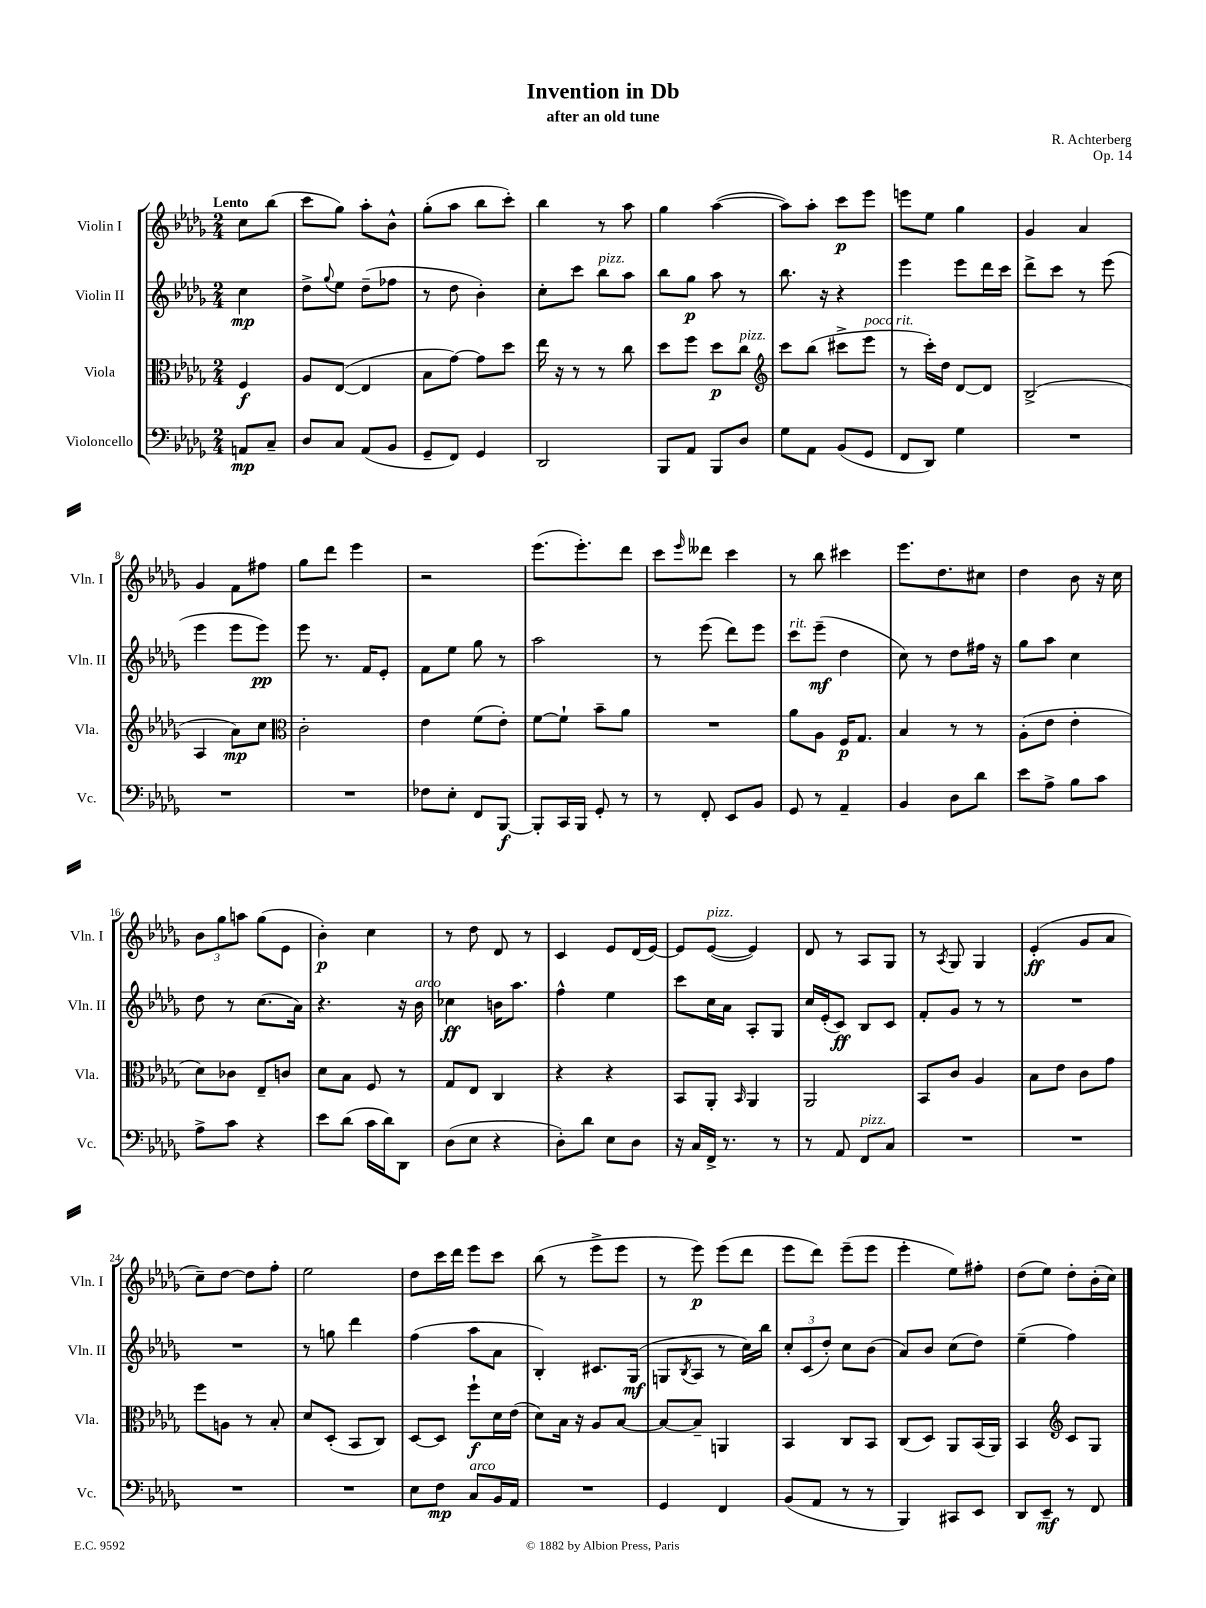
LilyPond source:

\header { title = "Invention in Db" composer = "R. Achterberg" subtitle = "after an old tune" opus = "Op. 14" }
<<
\new StaffGroup <<
\new Staff = "s0" \with { instrumentName = "Violin I" shortInstrumentName = "Vln. I" } {
    \clef treble \key des \major \numericTimeSignature \time 2/4 \partial 4 \tempo "Lento"
    c''8 bes''8( |
    c'''8 ges''8) aes''8-. bes'8-^ |
    ges''8-.( aes''8 bes''8 c'''8-.) |
    bes''4 r8 aes''8 |
    ges''4 aes''4~( |
    aes''8) aes''8-. c'''8\p ees'''8 |
    e'''8 ees''8 ges''4 |
    ges'4 aes'4 |
    ges'4 f'8 fis''8 |
    ges''8 des'''8 ees'''4 |
    r2 |
    ees'''8.( ees'''8.-.) des'''8 |
    c'''8 \grace { ees'''16 } deses'''8 c'''4 |
    r8 bes''8 cis'''4 |
    ees'''8. des''8. cis''8 |
    des''4 bes'8 r16 c''16 |
    \tuplet 3/2 { bes'8 ges''8 a''8 } ges''8( ees'8 |
    bes'4-.\p) c''4 |
    r8 des''8 des'8 r8 |
    c'4 ees'8 des'16( ees'16~) |
    ees'8 ees'8~^\markup { \italic "pizz." }( ees'4) |
    des'8 r8 aes8 ges8 |
    r8 \acciaccatura { aes8 } ges8 ges4 |
    ees'4-.\ff( ges'8 aes'8 |
    c''8--) des''8~ des''8 f''8-. |
    ees''2 |
    des''8 c'''16 des'''16 ees'''8 c'''8 |
    bes''8( r8 ees'''8-> ees'''8 |
    r8 ees'''8\p) ees'''8( des'''8 |
    ees'''8 des'''8) ees'''8--( ees'''8 |
    ees'''4-. ees''8) fis''8-. |
    des''8( ees''8) des''8-. bes'16-.( c''16) \bar "|." |
}
\new Staff = "s1" \with { instrumentName = "Violin II" shortInstrumentName = "Vln. II" } {
    \clef treble \key des \major \numericTimeSignature \time 2/4 \partial 4
    c''4\mp |
    des''8-> \appoggiatura { ges''8 } ees''8 des''8--( fes''8 |
    r8 des''8 bes'4-.) |
    c''8-. c'''8 bes''8^\markup { \italic "pizz." } aes''8 |
    bes''8 ges''8\p aes''8 r8 |
    bes''8. r16 r4 |
    ees'''4 ees'''8 des'''16 c'''16 |
    des'''8-> c'''8 r8 ees'''8( |
    ees'''4 ees'''8 ees'''8\pp) |
    ees'''8 r8. f'16 ees'8-. |
    f'8 ees''8 ges''8 r8 |
    aes''2 |
    r8 ees'''8( des'''8) ees'''8 |
    c'''8^\markup { \italic "rit." } ees'''8--\mf( des''4 |
    c''8) r8 des''8 fis''16 r16 |
    ges''8 aes''8 c''4 |
    des''8 r8 c''8.( aes'16) |
    r4. r16 bes'16^\markup { \italic "arco" } |
    ces''4\ff b'16 aes''8. |
    f''4-^ ees''4 |
    c'''8 c''16 aes'16 aes8-. ges8 |
    c''16 ees'16-.( c'8\ff) bes8 c'8 |
    f'8-. ges'8 r8 r8 |
    R2 |
    R2 |
    r8 g''8 des'''4 |
    f''4( aes''8 aes'8 |
    bes4-.) cis'8. ges16\mf( |
    g8 \acciaccatura { bes8 } aes8 r8 c''16) bes''16 |
    \tuplet 3/2 { c''8-. c'8( des''8-.) } c''8 bes'8( |
    aes'8) bes'8 c''8( des''8) |
    ees''4--( f''4) \bar "|." |
}
\new Staff = "s2" \with { instrumentName = "Viola" shortInstrumentName = "Vla." } {
    \clef alto \key des \major \numericTimeSignature \time 2/4 \partial 4
    f4\f |
    aes8 ees8~( ees4 |
    bes8 ges'8~) ges'8 des''8 |
    ees''16 r16 r8 r8 c''8 |
    des''8 f''8 des''8\p c''8^\markup { \italic "pizz." } |
    \clef treble c'''8 bes''8( cis'''8-> ees'''8^\markup { \italic "poco rit." } |
    r8 c'''16-.) des''16 des'8~ des'8 |
    bes2->( |
    aes4 aes'8\mp) c''8 |
    \clef alto c'2-. |
    ees'4 f'8( ees'8-.) |
    f'8~ f'8-! bes'8-- aes'8 |
    R2 |
    aes'8 aes8 f16\p ges8. |
    bes4 r8 r8 |
    aes8-.( ees'8 ees'4-. |
    des'8) ces'8 ees8-- c'8 |
    des'8 bes8 f8 r8 |
    ges8 ees8 c4 |
    r4 r4 |
    bes,8 aes,8-. \grace { bes,16 } aes,4 |
    aes,2 |
    bes,8 c'8 aes4 |
    bes8 ees'8 c'8 ges'8 |
    f''8 a8 r8 bes8-. |
    des'8 des8-.( bes,8 c8) |
    des8~ des8 f''8-!\f des'16 ees'16( |
    des'8) bes16 r16 aes8 bes8~ |
    bes8~ bes8-- a,4 |
    bes,4 c8 bes,8 |
    c8( des8) aes,8 bes,16( aes,16) |
    bes,4 \clef treble c'8 ges8 \bar "|." |
}
\new Staff = "s3" \with { instrumentName = "Violoncello" shortInstrumentName = "Vc." } {
    \clef bass \key des \major \numericTimeSignature \time 2/4 \partial 4
    a,8\mp c8-- |
    des8 c8 aes,8( bes,8 |
    ges,8-- f,8) ges,4 |
    des,2 |
    bes,,8 aes,8 bes,,8 des8 |
    ges8 aes,8 bes,8( ges,8 |
    f,8 des,8) ges4 |
    R2 |
    R2 |
    R2 |
    fes8 ees8-. f,8 bes,,8~\f |
    bes,,8-. c,16 bes,,16 ges,8-. r8 |
    r8 f,8-. ees,8 bes,8 |
    ges,8 r8 aes,4-- |
    bes,4 des8 des'8 |
    ees'8 aes8-> bes8 c'8 |
    aes8-> c'8 r4 |
    ees'8 des'8( c'16 des'16) des,8 |
    des8( ees8 r4 |
    des8-.) des'8 ees8 des8 |
    r16 c16 f,16-> r8. r8 |
    r8 aes,8 f,8^\markup { \italic "pizz." } c8 |
    R2 |
    R2 |
    R2 |
    R2 |
    ees8 f8\mp c8^\markup { \italic "arco" } bes,16 aes,16 |
    R2 |
    ges,4 f,4 |
    bes,8( aes,8 r8 r8 |
    bes,,4) cis,8 ees,8 |
    des,8 ees,8--\mf r8 f,8 \bar "|." |
}
>>
>>
